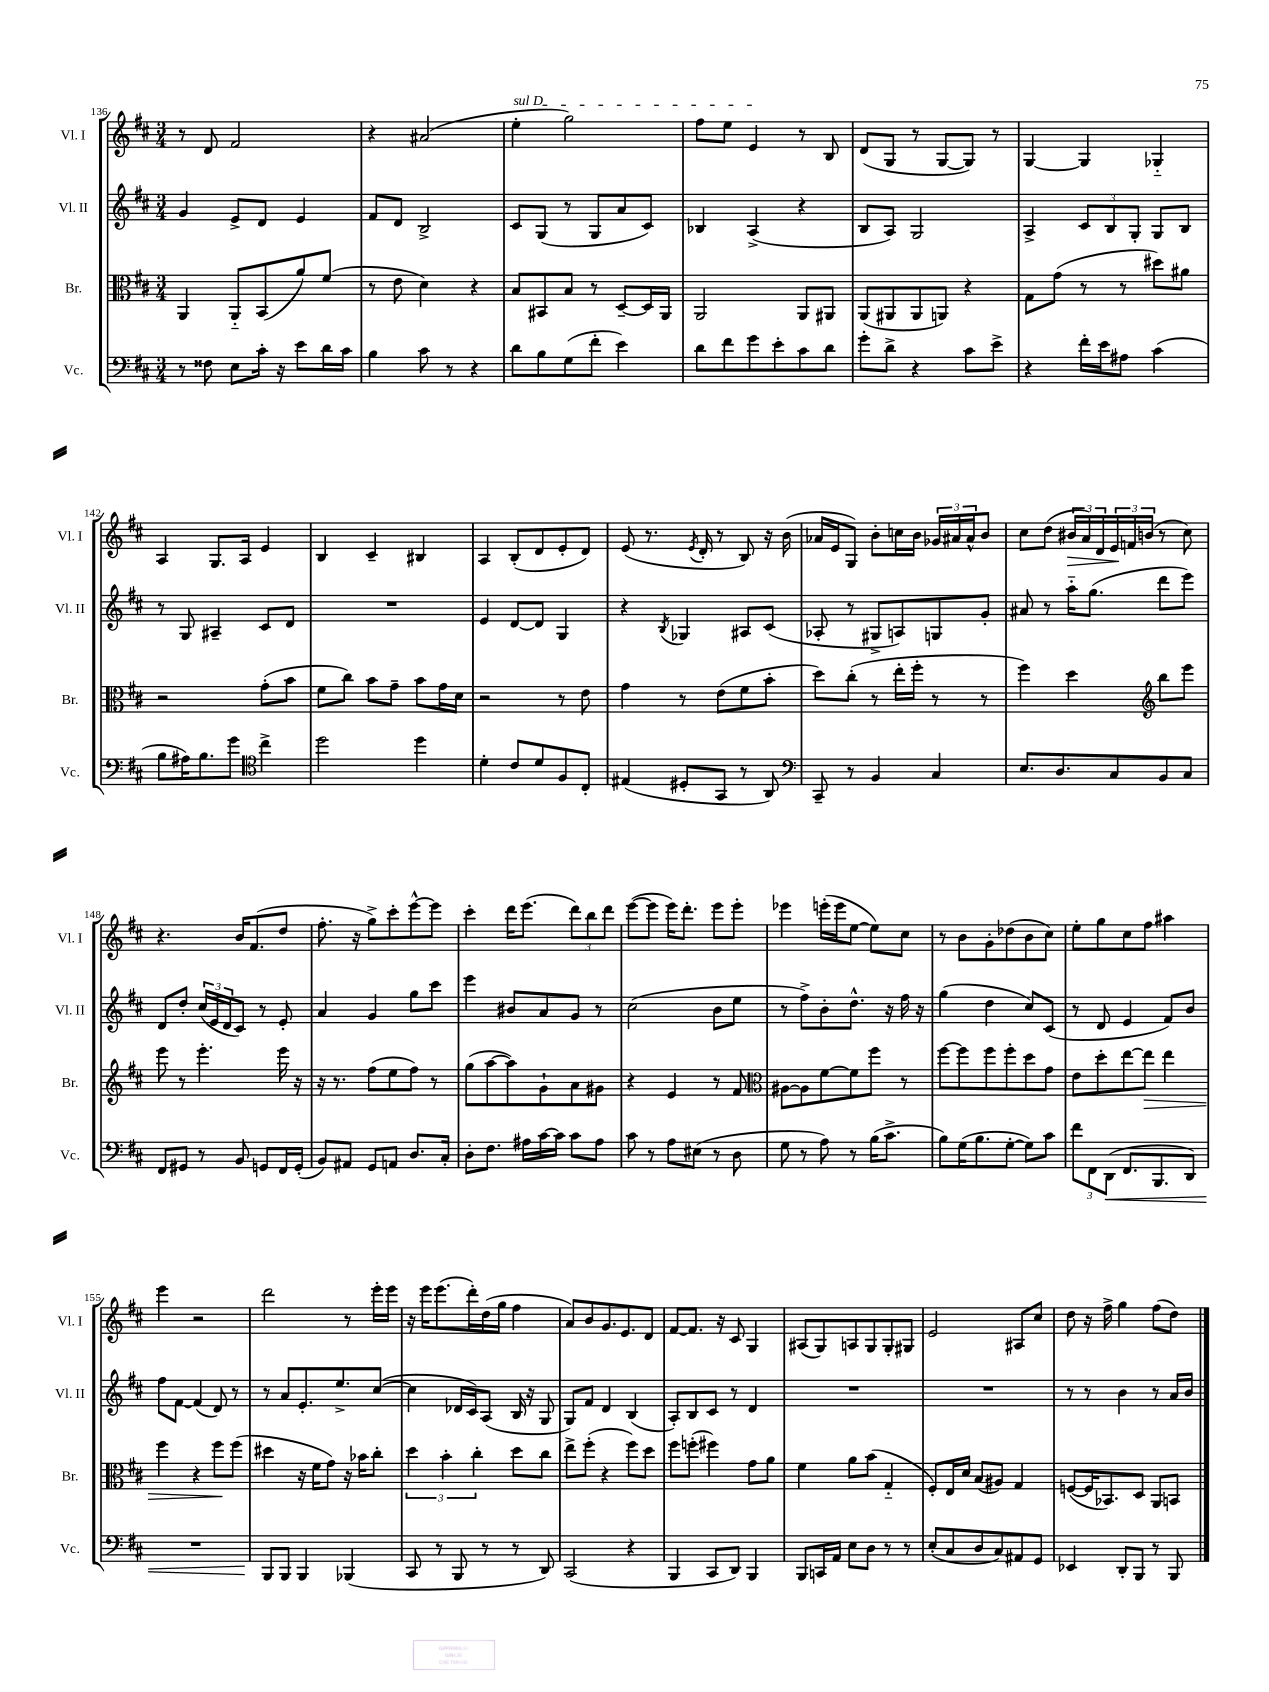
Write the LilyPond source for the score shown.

<<
\new StaffGroup <<
\new Staff = "s0" \with { instrumentName = "Vl. I" shortInstrumentName = "Vl. I" } {
    \clef treble \key d \major \numericTimeSignature \time 3/4
    r8 d'8 fis'2 |
    r4 ais'2( |
    \once \override TextSpanner.bound-details.left.text = \markup { \italic "sul D" } e''4-.\startTextSpan g''2) |
    fis''8 e''8 e'4\stopTextSpan r8 b8 |
    d'8( g8 r8 g8~ g8) r8 |
    g4~ g4 ges4-_ |
    a4 g8. a16 e'4 |
    b4 cis'4-- bis4 |
    a4 b8-.( d'8 e'8-. d'8) |
    e'8( r8. \acciaccatura { e'8 } d'16-. r8 b8) r16 b'16( |
    aes'16 e'16 g8) b'8-. c''16 b'16 \tuplet 3/2 { ges'16 ais'16 ais'16-^ } b'8 |
    cis''8 d''8( \tuplet 3/2 { bis'16\> a'16) d'16 } \tuplet 3/2 { e'16\! f'16 b'16( } r8 cis''8) |
    r4. b'16 fis'8.( d''8 |
    fis''8.-. r16 g''8->) cis'''8-. e'''8~-^ e'''8 |
    cis'''4-. d'''16 e'''8.( \tuplet 3/2 { d'''8) b''8 d'''8 } |
    e'''8~( e'''8 e'''16) d'''8.-. e'''8 e'''8-. |
    ees'''4 e'''16-.( e'''16 e''8~ e''8) cis''8 |
    r8 b'8 g'8-. des''8( b'8 cis''8) |
    e''8-. g''8 cis''8 fis''8 ais''4 |
    e'''4 r2 |
    d'''2 r8 e'''16-. e'''16 |
    r16 e'''16 e'''8.( d'''16-.) d''16( g''16 fis''4 |
    a'8) b'8 g'8. e'8. d'8 |
    fis'8~ fis'8. r16 cis'8 g4 |
    ais8( g8) a8 g8 g8-. gis8 |
    e'2 ais8 cis''8 |
    d''8 r16 fis''16-> g''4 fis''8( d''8) \bar "|." |
}
\new Staff = "s1" \with { instrumentName = "Vl. II" shortInstrumentName = "Vl. II" } {
    \clef treble \key d \major \numericTimeSignature \time 3/4
    g'4 e'8-> d'8 e'4 |
    fis'8 d'8 b2-> |
    cis'8 g8( r8 g8 a'8 cis'8) |
    bes4 a4->( r4 |
    b8 a8) g2 |
    a4-> \tuplet 3/2 { cis'8 b8 g8-. } g8 b8 |
    r8 g8 ais4-- cis'8 d'8 |
    R2. |
    e'4 d'8~ d'8 g4 |
    r4 \acciaccatura { b8 } ges4 ais8 cis'8( |
    aes8-. r8 gis8-> a8) g8 g'8-. |
    ais'8 r8 a''16-_ g''8.( d'''8 e'''8) |
    d'8 d''8-. \tuplet 3/2 { cis''16( e'16 d'16 } cis'8) r8 e'8-. |
    a'4 g'4 g''8 cis'''8 |
    e'''4 bis'8 a'8 g'8 r8 |
    cis''2( b'8 e''8 |
    r8 fis''8->) b'8-. d''8.-^ r16 fis''16 r16 |
    g''4( d''4 cis''8) cis'8( |
    r8 d'8 e'4 fis'8) b'8 |
    fis''8 fis'8~ fis'4( d'8) r8 |
    r8 a'8 e'8.-. e''8.-> cis''8~( |
    cis''4 des'16 cis'16) a8( b16 r16 g8 |
    g8) fis'8 d'4 b4( |
    a8-.) b8 cis'8 r8 d'4 |
    R2. |
    R2. |
    r8 r8 b'4 r8 a'16 b'16 \bar "|." |
}
\new Staff = "s2" \with { instrumentName = "Br." shortInstrumentName = "Br." } {
    \clef alto \key d \major \numericTimeSignature \time 3/4
    a,4 a,8-_ b,8( a'8) fis'8( |
    r8 e'8 d'4) r4 |
    b8 bis,8 b8 r8 d8~-- d16 a,16 |
    a,2 a,8 ais,8 |
    a,8( ais,8 ais,8 a,8) r4 |
    g8 g'8( r8 r8 dis''8) ais'8 |
    r2 g'8-.( b'8 |
    fis'8 cis''8) b'8 g'8-- b'8 g'16 d'16 |
    r2 r8 e'8 |
    g'4 r8 e'8( fis'8 b'8-. |
    d''8) cis''8-.( r8 e''16-. fis''16-. r8 r8 |
    fis''4) d''4 \clef treble b''8 e'''8 |
    e'''8 r8 e'''4.-. e'''16 r16 |
    r16 r8. fis''8( e''8 fis''8) r8 |
    g''8( a''8~ a''8) g'8-! a'8 gis'8 |
    r4 e'4 r8 fis'8 |
    \clef alto ais8~ ais8 fis'8~ fis'8 fis''8 r8 |
    fis''8~ fis''8 fis''8 fis''8-. d''8 g'8 |
    e'8 d''8-. e''8~ e''8\> e''4 |
    fis''4 r4 fis''8\! fis''8( |
    dis''4 r16 fis'16 g'8) r16 bes'16 cis''8-. |
    \tuplet 3/2 { d''4 b'4-. cis''4-. } d''8 cis''8 |
    e''8-> fis''8-.( r4 fis''8) d''8 |
    fis''8 f''8-.( fis''4) g'8 a'8 |
    fis'4 a'8 b'8( g4-_ |
    fis8-.) e16 d'16 b8( ais8) g4 |
    f8~( f16 bes,8.) d8 a,8 b,8 \bar "|." |
}
\new Staff = "s3" \with { instrumentName = "Vc." shortInstrumentName = "Vc." } {
    \clef bass \key d \major \numericTimeSignature \time 3/4
    r8 fisis8 e8 cis'16-. r16 e'8 d'16 cis'16 |
    b4 cis'8 r8 r4 |
    d'8 b8 g8( fis'8-. e'4) |
    d'8 fis'8 g'8 e'8-. cis'8 d'8 |
    g'8-. d'8-> r4 cis'8 e'8-> |
    r4 fis'16-. e'16 ais8 cis'4( |
    b8 ais16) b8. g'8 \clef tenor cis''4-> |
    d''2 d''4 |
    d'4-. cis'8 d'8 fis8 cis8-. |
    eis4( dis8-. g,8 r8 a,8) |
    \clef bass cis,8-- r8 b,4 cis4 |
    e8. d8. cis8 b,8 cis8 |
    fis,8 gis,8 r8 b,8 g,8 fis,16 g,16-.( |
    b,8) ais,8 g,8 a,8 d8. cis16-. |
    d8-. fis8. ais16 cis'16~ cis'16 cis'8 ais8 |
    cis'8 r8 a8 eis8( r8 d8 |
    g8 r8 a8) r8 b16( cis'8.-> |
    b8) g16( b8. g8~-. g8) cis'8 |
    \tuplet 3/2 { fis'8 fis,8 d,8\<( } fis,8. b,,8. d,8) |
    R2. |
    b,,8\! b,,8 b,,4 bes,,4( |
    cis,8 r8 b,,8 r8 r8 d,8) |
    cis,2( r4 |
    b,,4 cis,8 d,8) b,,4 |
    b,,8 c,16 a,16 e8 d8 r8 r8 |
    e8-.( cis8 d8 cis8) ais,8 g,8 |
    ees,4 d,8-. b,,8 r8 b,,8 \bar "|." |
}
>>
>>
\layout { \context { \Score currentBarNumber = #136 } }
